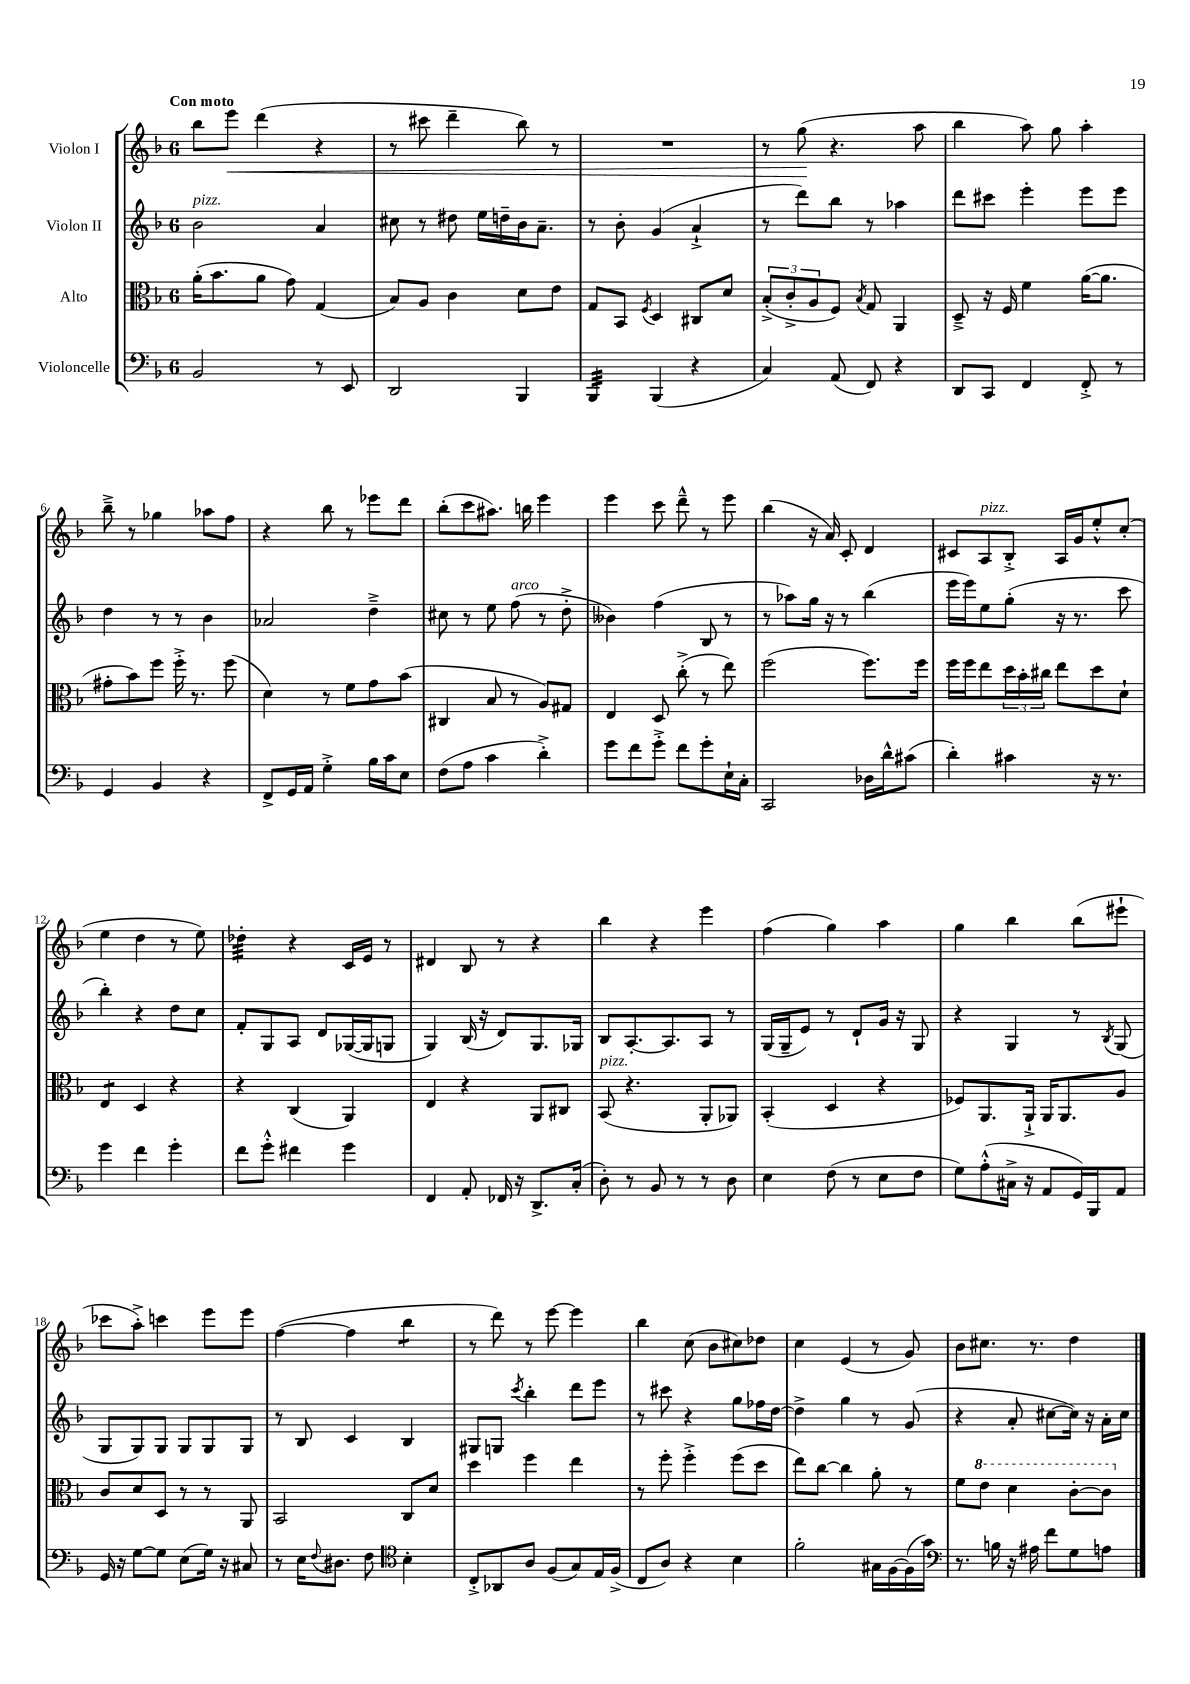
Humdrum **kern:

**kern	**kern	**kern	**kern
*staff4	*staff3	*staff2	*staff1
*clefF4	*clefC3	*clefG2	*clefG2
*k[b-]	*k[b-]	*k[b-]	*k[b-]
*M6/8	*M6/8	*M6/8	*M6/8
2BB-	(16a'	2b-	8bb-
.	8.b-	.	.
.	.	.	8eee
.	8a	.	(4ddd
.	8g)	.	.
8r	(4G	4a	4r
8EE	.	.	.
=	=	=	=
2DD	8B-)	8cc#	8r
.	8A	8r	8ccc#
.	4c	8dd#	4ddd~
.	.	16ee	.
.	.	16dd~	.
4BBB-	8d	16b-	8bb-)
.	.	8.a~	.
.	8e	.	8r
=	=	=	=
4BBB-	8G	8r	2.r
.	8BB-	8b-'	.
.	8qF	.	.
(4BBB-	4D	(4g	.
4r	8C#	4a`^	.
.	8d	.	.
=	=	=	=
4C)	(12B-'^	8r	8r
.	12c'^	.	.
.	.	8ddd)	(8gg
.	12A	.	.
(8AA	8F)	8bb-	4.r
.	8qB-	.	.
8FF)	8G	8r	.
4r	4AA	4aa-	.
.	.	.	8aa
=	=	=	=
8DD	8D~^	8ddd	4bb-
8CC	16r	8ccc#	.
.	16F	.	.
4FF	4f	4eee'	8aa)
.	.	.	8gg
8FF'^	([16a	8eee	4aa'
.	8.a]	.	.
8r	.	8eee	.
=	=	=	=
4GG	8g#'	4dd	8bb-~^
.	8b-)	.	8r
4BB-	8ff	8r	4gg-
.	16ff'^	8r	.
.	8.r	.	.
4r	.	4b-	8aa-
.	(8ff	.	8ff
=	=	=	=
8FF^	4d)	2a-	4r
16GG	.	.	.
16AA	.	.	.
4G'^	8r	.	8bb-
.	8f	.	8r
16B-	8g	4dd~^	8eee-
16c	.	.	.
8E	(8b-	.	8ddd
=	=	=	=
(8F	4C#	8cc#	(8bb-'
8A	.	8r	8ccc
4c	8B-	8ee	8.aa#)
.	8r	(8ff	.
.	.	.	16bb
4d'^)	8A)	8r	4eee
.	8G#	8dd'^	.
=	=	=	=
8g	4E	4b--)	4eee
8f	.	.	.
8g'^	8D	(4ff	8ccc
8f	(8cc'^	.	8ddd~^^
8g'	8r	8B-	8r
16E`	8ee)	8r	8eee
16C'	.	.	.
=	=	=	=
2CC	(2ff	8r	(4bb-
.	.	8aa-)	.
.	.	16gg	16r
.	.	16r	16a)
.	.	8r	8c'
16D-	8.ff)	(4bb-	4d
16d^^	.	.	.
(8c#	.	.	.
.	16ff	.	.
=	=	=	=
4d')	16ff	16eee	8c#
.	16ff	16eee)	.
.	8ee	8ee	8A
4c#	24dd	(8gg'	8B-'^
.	24b-'	.	.
.	24cc#	.	.
.	8ee	16r	16A
.	.	8.r	16g
16r	8dd	.	8ee'^^
8.r	.	.	.
.	8d`	8ccc	(8cc'
=	=	=	=
4g	4E	4bb-')	4ee
4f	4D	4r	4dd
4g'	4r	8dd	8r
.	.	8cc	8ee)
=	=	=	=
8f	4r	8f'	4dd-'
8g'^^	.	8G	.
4f#	(4C	8A	4r
.	.	8d	.
4g	4AA)	([16G-	16c
.	.	16G-]	16e
.	.	8G	8r
=	=	=	=
4FF	4E	4G)	4d#
8AA'	4r	(16B-	8B-
.	.	16r	.
16FF-	.	8d)	8r
16r	.	.	.
8.DD^	8AA	8.G	4r
.	8C#	.	.
(16C'	.	16G-	.
=	=	=	=
8D')	(8BB-	8B-	4bb-
8r	4.r	[8.A'	.
8BB-	.	.	4r
.	.	8.A]	.
8r	.	.	.
8r	8AA'	8A	4eee
8D	8AA-)	8r	.
=	=	=	=
4E	(4BB-'	(16G	(4ff
.	.	16G~	.
.	.	8e)	.
(8F	4D	8r	4gg)
8r	.	8d`	.
8E	4r	16g	4aa
.	.	16r	.
8F	.	8G	.
=	=	=	=
8G)	8F-)	4r	4gg
(8A'^^	8.AA	.	.
16C#^	.	4G	4bb-
16r	16AA`^	.	.
8AA	16AA	.	.
.	8.AA	.	.
16GG)	.	8r	(8bb-
16BBB-	.	.	.
.	.	8qB-	.
8AA	8A	(8G	8eee#`
=	=	=	=
16GG	8c	8G	8ccc-
16r	.	.	.
[8G	8d	8G)	8aa'^)
8G]	8D	8G	4ccc
(8E	8r	8G	.
16G)	8r	8G	8eee
16r	.	.	.
8C#	8AA	8G	8eee
=	=	=	=
8r	2BB-	8r	([4ff
16E	.	8B-	.
8qqF	.	.	.
8.D#	.	.	.
.	.	4c	4ff]
8F	.	.	.
*clefC4	*	*	*
4B-'	8C	4B-	4bb-
.	8d	.	.
=	=	=	=
8C'^	4dd	8G#	8r
8AA-	.	8G	8ddd)
.	.	8qccc	.
8A	4ff	4bb-'	8r
(8F	.	.	[8eee
8G)	4ee	8ddd	4eee]
16E	.	8eee	.
(16F^	.	.	.
=	=	=	=
8C	8r	8r	4bb-
8A)	8ff'	8ccc#	.
4r	4ff'^	4r	(8cc
.	.	.	8b-
4B-	(8ff	8gg	8cc#)
.	8dd	16ff-	8dd-
.	.	[16dd	.
=	=	=	=
2f'	8ee)	4dd^]	4cc
.	[8cc	.	.
.	4cc]	4gg	(4e
16G#	8a'	8r	8r
[16F	.	.	.
(16F]	8r	(8g	8g)
16g)	.	.	.
=	=	=	=
*clefF4	*	*	*
8.r	8f	4r	8b-
.	8ee	.	8.cc#
16B	.	.	.
16r	4dd	8a'	.
16A#	.	.	8.r
8f	.	[8cc#	.
8G	[8cc'	16cc#])	4dd
.	.	16r	.
8A	8cc]	16a'	.
.	.	16cc#	.
==	==	==	==
*-	*-	*-	*-
